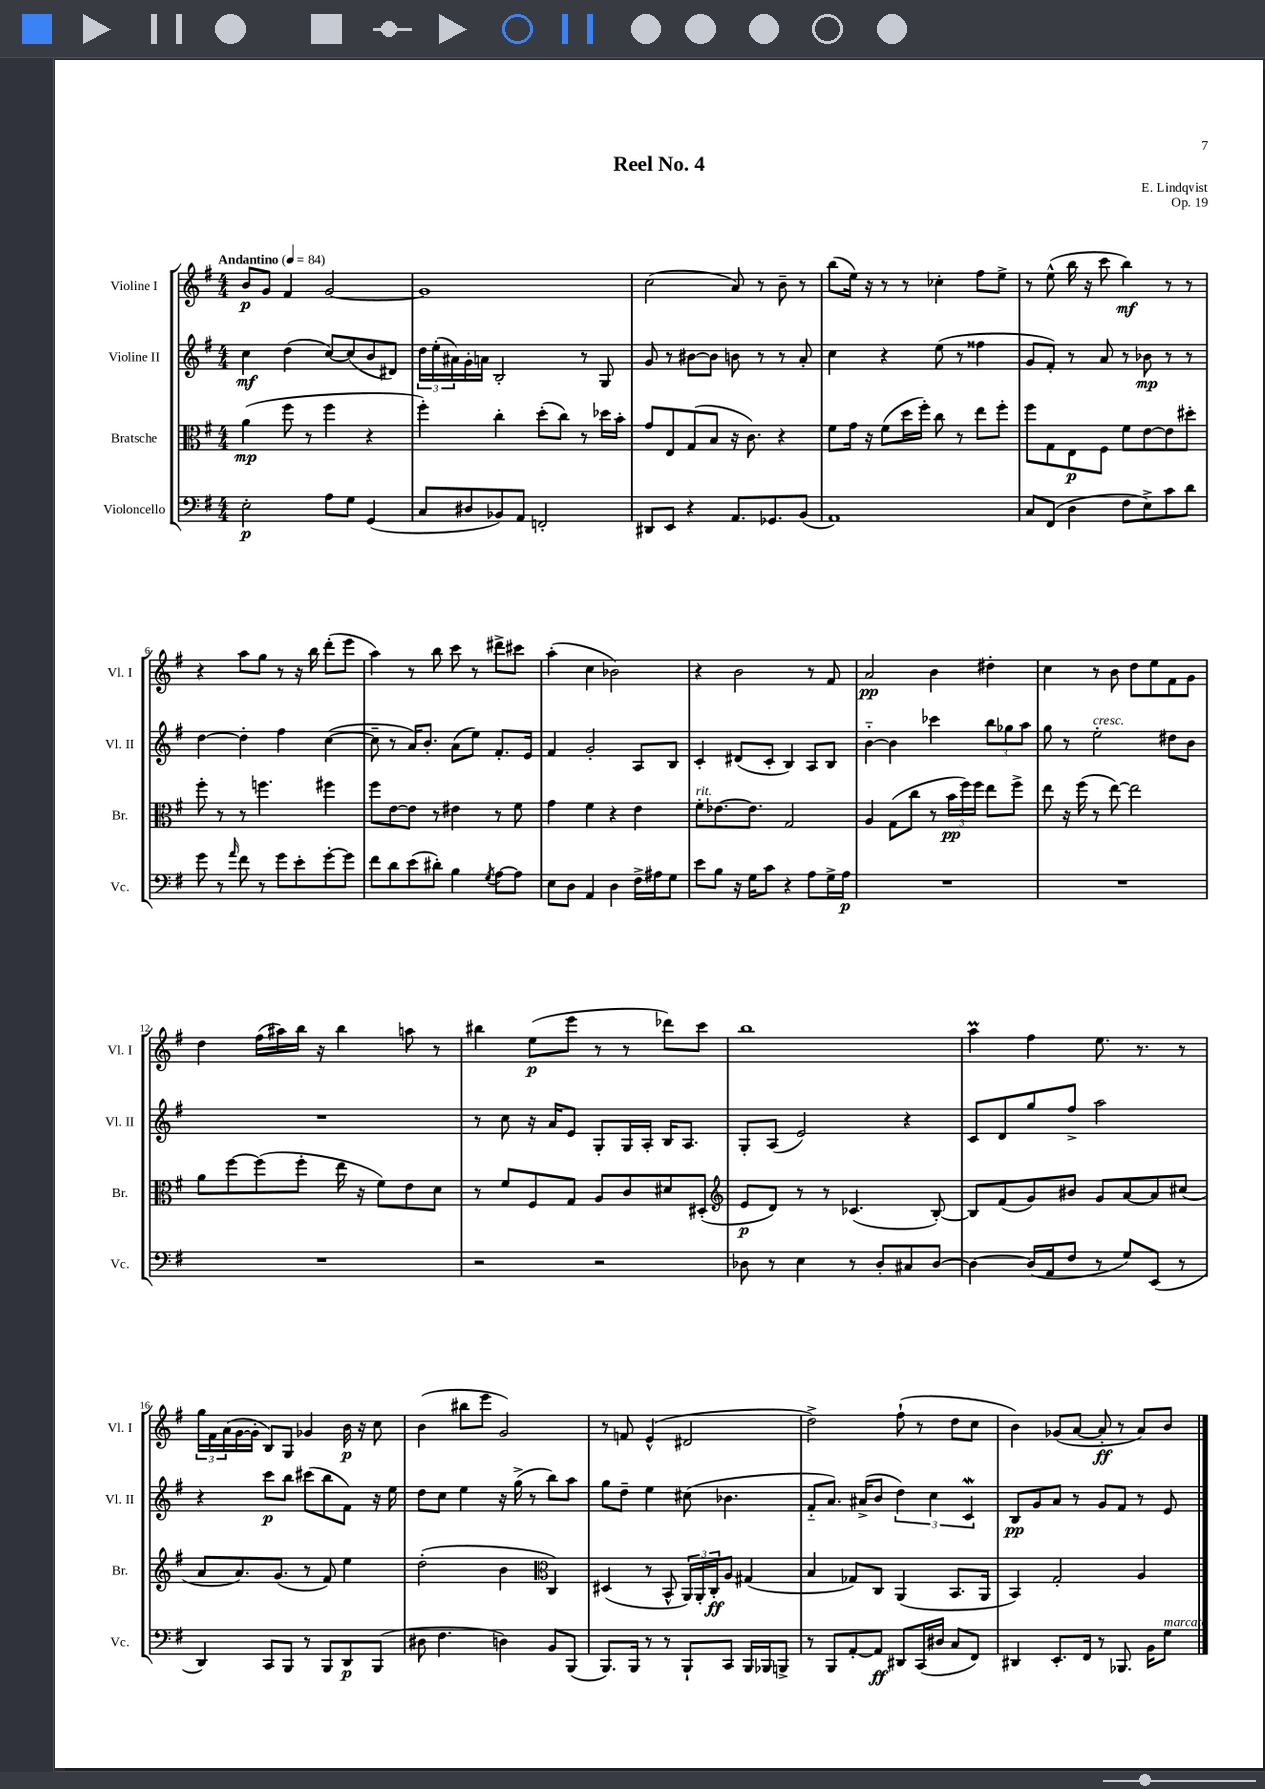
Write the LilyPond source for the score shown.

\header { title = "Reel No. 4" composer = "E. Lindqvist" opus = "Op. 19" }
<<
\new StaffGroup <<
\new Staff = "s0" \with { instrumentName = "Violine I" shortInstrumentName = "Vl. I" } {
    \clef treble \key g \major \numericTimeSignature \time 4/4 \tempo "Andantino" 4 = 84
    b'8\p g'8 fis'4 g'2~ |
    g'1 |
    c''2( a'8) r8 b'8-- r8 |
    b''8( e''16) r16 r8 r8 ces''4-. fis''8 e''8-> |
    r8 e''8-^( b''16 r16 c'''8 b''4\mf) r8 r8 |
    r4 a''8 g''8 r8 r16 b''16 d'''8-.( e'''8 |
    a''4) r8 b''8 c'''8 r8 dis'''8-> cis'''8 |
    a''4-.( c''4 bes'2) |
    r4 b'2 r8 fis'8 |
    a'2\pp b'4 dis''4-. |
    c''4 r8 b'8 d''8 e''8 fis'8 g'8 |
    d''4 fis''16( ais''16) b''16 r16 b''4 a''8 r8 |
    bis''4 e''8\p( e'''8 r8 r8 des'''8) c'''8 |
    b''1 |
    a''4\prall fis''4 e''8. r8. r8 |
    \tuplet 3/2 { g''16 fis'16 a'16( } g'16~ g'16-. b8) g8 ges'4 b'16\p r16 c''8 |
    b'4( bis''8 e'''8 g'2) |
    r8 f'8 e'4-^( dis'2 |
    d''2->) fis''8-!( r8 d''8 c''8 |
    b'4) ges'8( a'8~ a'8-.\ff r8 a'8) b'8 \bar "|." |
}
\new Staff = "s1" \with { instrumentName = "Violine II" shortInstrumentName = "Vl. II" } {
    \clef treble \key g \major \numericTimeSignature \time 4/4
    c''4\mf d''4( c''8~) c''8( b'8 dis'8) |
    \tuplet 3/2 { d''16 e''16-.( ais'16) } g'16-. a'16 b2-. r8 g8 |
    g'8 r8 bis'8~ bis'8 b'8 r8 r8 a'8-. |
    c''4 r4 e''8( r8 fisis''4 |
    g'8 fis'8-.) r8 a'8 r8 bes'8\mp r8 r8 |
    d''4~ d''4-. fis''4 c''4~( |
    c''8-- r8 a'16) b'8.-. a'8( e''8) fis'8.-. e'16 |
    fis'4 g'2-. a8 b8 |
    c'4-. dis'8( c'8-. b4) a8 b8 |
    b'4~-_ b'4 ces'''4 \tuplet 3/2 { b''8 ges''8 a''8 } |
    g''8 r8 e''2-.^\markup { \italic "cresc." } dis''8 b'8 |
    R1 |
    r8 c''8 r16 a'16 e'8 g8-. g16 a16-. b16 a8. |
    g8-. a8( e'2) r4 |
    c'8 d'8 g''8 fis''8-> a''2 |
    r4 c'''8\p b''8 cis'''8( b''8 fis'8) r16 e''16 |
    d''8 c''8 e''4 r16 g''16->( r8 b''8) a''8 |
    g''8 d''8-- e''4 cis''8( bes'4. |
    fis'8-_ a'8.) ais'16->( b'8 \tuplet 3/2 { d''4) c''4 c'4\mordent } |
    b8\pp g'8 a'8 r8 g'8 fis'8 r8 e'8 \bar "|." |
}
\new Staff = "s2" \with { instrumentName = "Bratsche" shortInstrumentName = "Br." } {
    \clef alto \key g \major \numericTimeSignature \time 4/4
    a'4\mp( fis''8 r8 fis''4 r4 |
    fis''4-.) c''4-. d''8-.( c''8) r8 des''16 b'16-. |
    g'8 e8 g8( b8 r16 c'8.) r4 |
    fis'8 g'16 r16 fis'8( d''16 fis''16-.) c''8 r8 e''8 fis''8-. |
    fis''8 g8 e8\p fis8 fis'8 e'8~ e'8 dis''8-. |
    fis''8-. r8 r8 f''4. fis''4 |
    fis''8 e'8~ e'8 r8 eis'4 r8 fis'8 |
    g'4 fis'4 r4 e'4 |
    fis'8-.^\markup { \italic "rit." } ees'8.~ ees'8. g2 |
    a4 g8( c''8 r8 \tuplet 3/2 { b'16\pp fis''16) fis''16 } e''8 fis''8-> |
    e''8 r16 fis''16( r8 e''8~) e''2 |
    a'8 fis''8~ fis''8( fis''8-. e''16 r16 fis'8) e'8 d'8 |
    r8 fis'8 fis8 g8 a8 c'8 dis'8 dis8-.( |
    \clef treble e'8\p d'8) r8 r8 ces'4.( b8~-.) |
    b8 fis'8( g'8) bis'8 g'8 a'8~ a'8 cis''8( |
    a'8 a'8.) g'8.( r8 fis'8) e''4 |
    d''2-.( b'4 \clef alto c4) |
    dis4( r8 b,8-^ \tuplet 3/2 { a,16) a,16-. c16-.\ff } a8 gis4( |
    b4 ges8) c8 a,4( b,8. a,16 |
    b,4) g2-. a4 \bar "|." |
}
\new Staff = "s3" \with { instrumentName = "Violoncello" shortInstrumentName = "Vc." } {
    \clef bass \key g \major \numericTimeSignature \time 4/4
    e2-.\p a8 g8 g,4( |
    c8 dis8 bes,8) a,8 f,2-. |
    dis,8 e,8 r4 a,8. ges,8. b,8( |
    a,1) |
    c8 fis,8( d4 fis8 e8->) c'8 d'8 |
    g'8 r8 \grace { a'16 } fis'8 r8 g'8 e'8-. g'8~-. g'8 |
    fis'8 d'8 e'8( dis'8-.) b4 \acciaccatura { g8 } a8~ a8 |
    e8 d8 a,4 d4 fis16-> ais16 g8 |
    e'8 b8 r16 g16 c'8 r4 a8 g16-> a16\p |
    R1 |
    R1 |
    R1 |
    r2 r2 |
    des8 r8 e4 r8 des8-. cis8 des8~ |
    des4~ des16( a,16 fis8 r8 g8) e,8( r8 |
    d,4) c,8 b,,8 r8 b,,8 d,8\p b,,8( |
    dis8 fis4. d4) b,8 b,,8( |
    b,,8.) b,,16 r8 r8 b,,8-! c,8 b,,16 bes,,16 b,,8-> |
    r8 b,,8 a,8~-. a,8\ff dis,8 c,16( dis16 c8 fis,8) |
    dis,4 e,8.-. fis,16 r8 bes,,8. b,16 g8^\markup { \italic "marcato" } \bar "|." |
}
>>
>>
